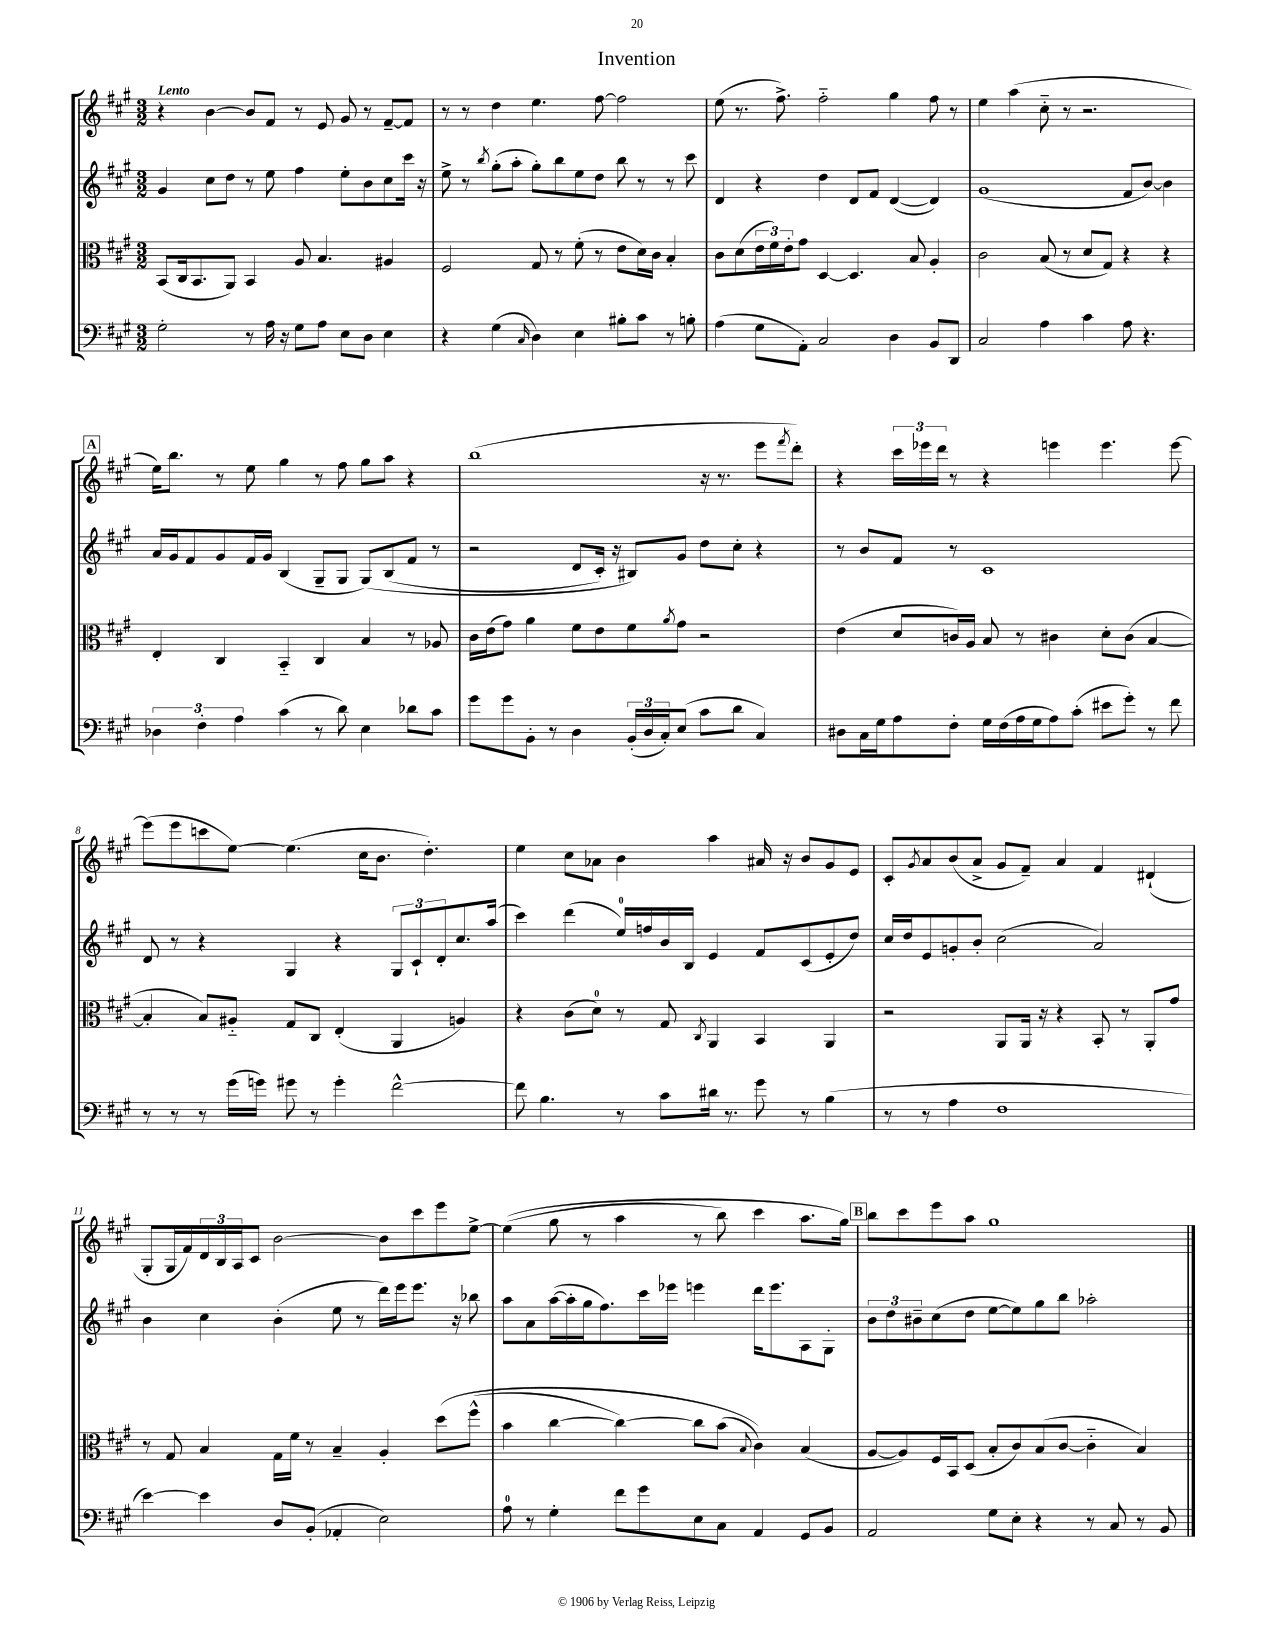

**kern	**kern	**kern	**kern
*part4	*part3	*part2	*part1
*staff4	*staff3	*staff2	*staff1
*clefF4	*clefC3	*clefG2	*clefG2
*k[f#c#g#]	*k[f#c#g#]	*k[f#c#g#]	*k[f#c#g#]
*M3/2	*M3/2	*M3/2	*M3/2
=1	=1	=1	=1
!	!	!	!LO:TX:a:B:t=Lento
2G#'\	(8BB/L	4g#/	4r
.	16C#/k	.	.
.	8.BB/	.	.
.	.	8cc#\L	[4b\
.	8AA/J)	8dd\J	.
8r	4BB/	8r	8b/L]
16A\	.	8ee\	8f#/J
16r	.	.	.
8G#\L	8A/	4ff#\	8r
8A\J	4.B/	.	8e/
8E\L	.	8ee'\L	8g#/
8D\J	.	8b\	8r
4E\	4A#X/	8cc#\	[8f#~/L
.	.	16ccc#\Jk	8f#/J]
.	.	16r	.
=2	=2	=2	=2
4r	2F#/	8ee^\	8r
.	.	8r	8r
.	.	8qbb/	.
(4G#\	.	(8gg#'\L	4dd\
.	.	8aa'\J	.
16qqC#/	.	.	.
4D\)	8G#/	8gg#'\L)	4.ee\
.	8r	8bb\	.
4E\	(8f#'\	8ee\	.
.	8r	8dd\J	[8ff#\
8B#X'\L	8e\L	8bb\	2ff#\]
8c#\J	16d\L)	8r	.
.	16c#\JJ	.	.
8r	4B'/	8r	.
8Bn'\	.	8ccc#\	.
=3	=3	=3	=3
(4A\	8c#\L	4d/	(8ee\
.	(8d\	.	8.r
8G#\L	24e\L	4r	.
.	24f#\)	.	.
.	.	.	8.ff#^\)
.	24e'\J	.	.
8AA'\J)	8g#\J	.	.
2C#/	[4D/	4dd\	2ff#\
.	4.D/]	8d/L	.
.	.	8f#/J	.
4D\	.	([4d/	4gg#\
.	8B/	.	.
8BB/L	4A'/	4d/])	8ff#\
8DD/J	.	.	8r
=4	=4	=4	=4
2C#/	2c#\	(1g#	4ee\
.	.	.	(4aa\
4A\	(8B/	.	8cc#\
.	8r	.	8r
4c#\	8d/L	.	2.r
.	8G#/J)	.	.
8A\	4r	8f#/L	.
4.r	.	[8b/J)	.
.	4r	4b\]	.
!!LO:LB:g=z
!!LO:REH:place=s1:t=A
=5	=5	=5	=5
6D-X\	4E'/	16a/LL	16ee\KL)
.	.	16g#/J	8.bb\J
.	.	8f#/	.
6F#'\	.	.	.
.	4C#/	8g#/	8r
6A\	.	.	.
.	.	16f#/L	8ee\
.	.	16g#/JJ	.
(4c#\	4BB/	(4B/	4gg#\
8r	4C#/	8G#~/L	8r
8d\)	.	8G#/J	8ff#\
4E\	4B/	(8G#/L)	8gg#\L
.	.	(8B/	8aa\J
8d-X\L	8r	8f#/J	4r
8c#\J	8A-X/	8r	.
=6	=6	=6	=6
8g#\L	16c#\LL	2r	(1bb
.	(16e\J	.	.
8g#\	8g#\J)	.	.
8BB'\J	4a\	.	.
8r	.	.	.
4D\	8f#\L	8d/L	.
.	8e\	16c#'/Jk)	.
.	.	16r	.
(24BB'/LL	8f#\	8B#X/L)	.
24D/	.	.	.
24C#'/J)	.	.	.
.	8qa/	.	.
(8E/J	8g#\J	8g#/J	.
8c#\L	2r	8dd\L	16r
.	.	.	8.r
8d\J	.	8cc#'\J	.
4C#/)	.	4r	8eee\L
.	.	.	8qfff#/
.	.	.	8ddd'\J)
=7	=7	=7	=7
8D#X\L	(4e\	8r	4r
16C#\L	.	8b/L	.
16G#\J	.	.	.
8A\	8d/L	8f#/J	24ccc#\LL
.	.	.	24eee-X\
.	.	.	24ddd\JJ
8F#'\J	16cn/L)	8r	8r
.	16A/JJ	.	.
16G#\LL	8B/	1c#	4r
(16F#\	.	.	.
16A\	8r	.	.
16G#\J	.	.	.
8A\)	4c#X\	.	4eeen\
(8c#'\J	.	.	.
8e#X\L	8d'\L	.	4.eee\
8g#'\J)	(8c#\J	.	.
8r	[4B/	.	.
8f#\	.	.	[8eee\
!!LO:LB:g=z
=8	=8	=8	=8
8r	4B'/]	8d/	(8eee\L]
8r	.	8r	8eee\
8r	8B/L)	4r	8cccn\
(16g#\LL	8A#X/J	.	[8ee\J)
16gn\JJ)	.	.	.
8g#X\	8G#/L	4G#/	(4.ee\]
8r	8C#/J	.	.
4g#'\	(4E'/	4r	.
.	.	.	16cc#\KL
.	.	.	8.b\J
[2f#^^\	4AA/	12G#/L	.
.	.	12c#`/	.
.	.	.	4.dd'\)
.	.	12d'/	.
.	4An/)	8.cc#/	.
.	.	(16aa/Jk	.
=9	=9	=9	=9
8f#\]	4r	4ccc#\)	4ee\
4.B\	.	.	.
.	(8c#\L	(4ddd\	8cc#\L
.	8d\J)	.	8a-X\J
8r	8r	16ee/LL)	4b\
.	.	16ffn/	.
8c#\L	8G#/	16b/	.
.	.	16B/JJ	.
.	8qC#/	.	.
16d#X\Jk	4AA/	4e/	4aa\
8.r	.	.	.
8g#\	4BB/	8f#/L	16a#X/
.	.	.	16r
8r	.	(8c#/	8b/L
(4B\	4AA/	8e'/	8g#/
.	.	8dd/J)	8e/J
=10	=10	=10	=10
8r	2r	16cc#/LL	8c#'/L
.	.	16dd/J	.
.	.	.	8qg#/
8r	.	8e/	8a/
4A\	.	8gn'/	(8b/
.	.	8b'/J	8a^/J
1F#	8AA/L	(2cc#\	8g#/L
.	16AA/Jk	.	8f#~/J)
.	16r	.	.
.	4r	.	4a/
.	8BB'/	2a/)	4f#/
.	8r	.	.
.	8AA'/L	.	(4d#X`/
.	8g#/J	.	.
!!LO:LB:g=z
=11	=11	=11	=11
[4e\)	8r	4b\	8G#'/L
.	8G#/	.	16G#/L
.	.	.	16f#/)
4e\]	4B/	4cc#\	24d/
.	.	.	24B/
.	.	.	24A/J
.	.	.	8c#/J
8D/L	16G#\LL	(4b'\	[2b\
.	16f#\JJ	.	.
(8BB'/J	8r	.	.
4AA-X'/	4B~/	8ee\	.
.	.	8r	.
2E\)	4A'/	16ddd\LL)	8b\L]
.	.	16eee\J	.
.	.	8.eee\J	8ccc#\
.	(8dd\L	.	8eee\
.	.	16r	.
.	(8ff#^^\J	8bb-X\	[8ee^\J
=12	=12	=12	=12
8A\	4b\	8aa\L	((4ee\]
8r	.	8a\	.
4G#'\	[4cc#\	([16aa\L	8gg#\
.	.	16aa'\]	.
.	.	16gg#\J	8r
.	.	8.ff#\)	.
8f#\L	4cc#\_)	.	4aa\
8g#\	.	16ccc#\L	.
.	.	16eee-X\JJ	.
8E\	8cc#\L]	4eeen\	8r
8C#\J	(8b\J	.	8bb\)
.	8qqB/	.	.
4AA/	4c#\))	16ddd\KL	4ccc#\
.	.	8.eee\	.
8GG#/L	(4B/	8A\	8.aa\L
8BB/J	.	8G#'\J	.
.	.	.	16gg#\Jk)
!!LO:REH:place=s1:t=B
=13	=13	=13	=13
2AA/	[8A/L	12b\L	8bb\L
.	.	12dd\	.
.	8A/])	.	8ccc#\
.	.	12b#X~\	.
.	16F#/L	(8cc#\	8eee\
.	16BB/J	.	.
.	(8D/J	8dd\J	8aa\J
8G#\L	8B'/L	[8ee\L	1gg#
8E'\J	8c#/)	8ee\])	.
4r	(8B/	8gg#\	.
.	[8c#/J	8bb\J	.
8r	4c#\]	2aa-X'\	.
8C#/	.	.	.
8r	4B/)	.	.
8BB/	.	.	.
==	==	==	==
*-	*-	*-	*-
